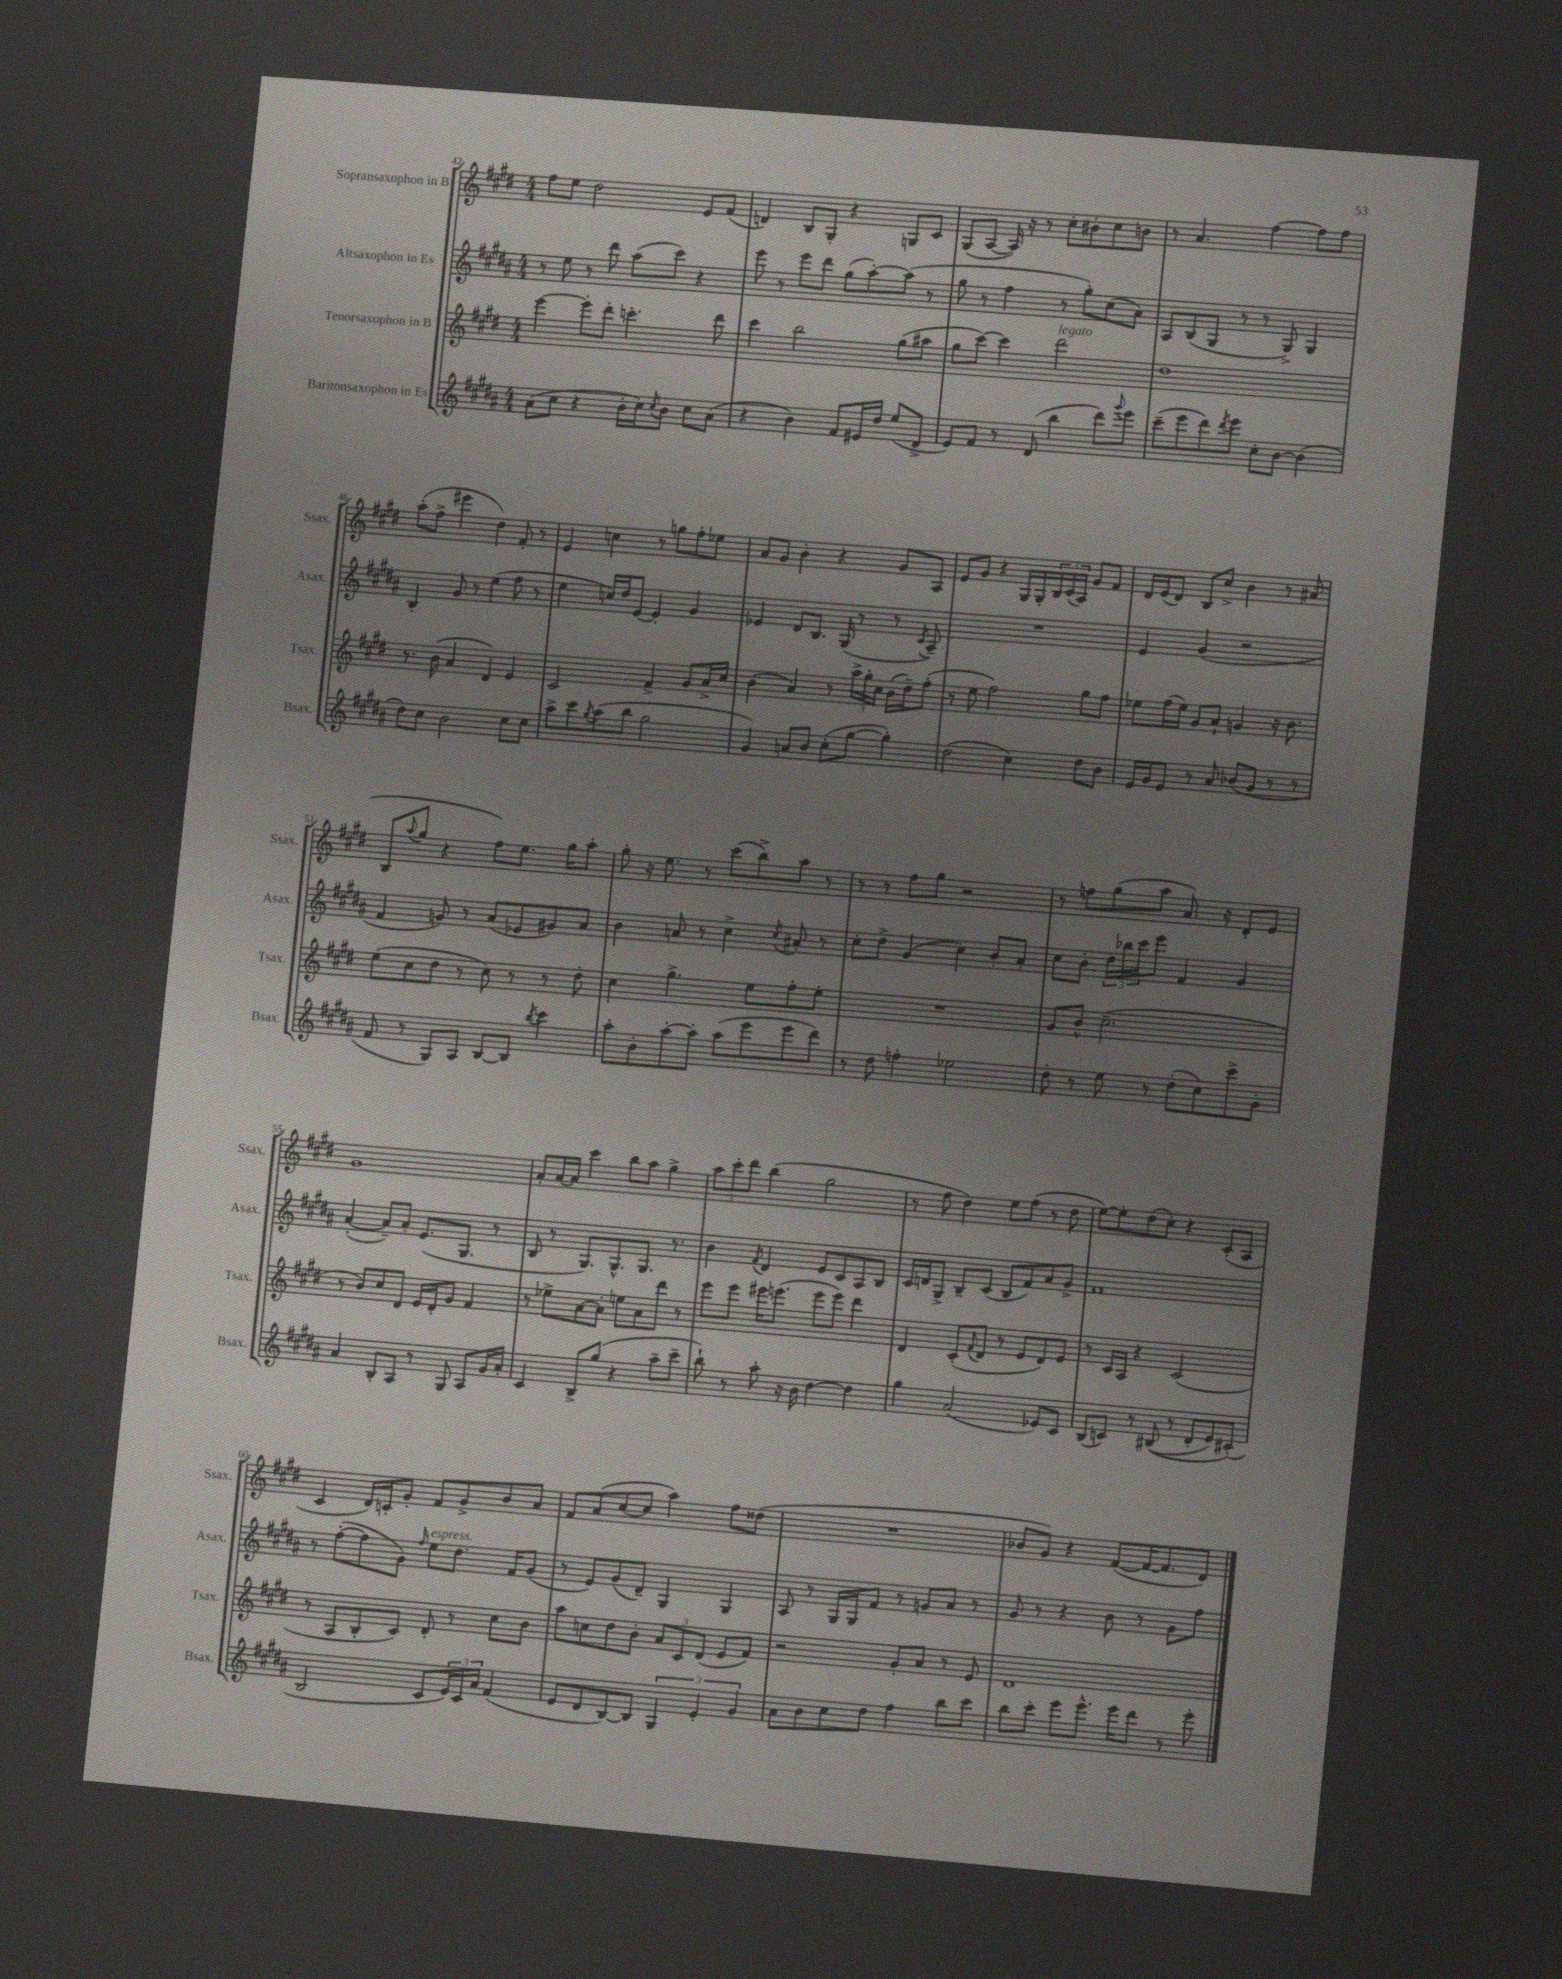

**kern	**kern	**kern	**kern
*staff4	*staff3	*staff2	*staff1
*clefG2	*clefG2	*clefG2	*clefG2
*k[f#c#g#d#a#]	*k[f#c#g#d#]	*k[f#c#g#d#a#]	*k[f#c#g#d#]
*M4/4	*M4/4	*M4/4	*M4/4
(8a#\L	[4eee\	8r	8ff#\L
8cc#\J	.	8ee\	8ee\J
4r	8eee'\]L	8r	2dd#\
.	8ddd#'\J	8ddd#\	.
16b'\LL	4.ccc'\	(8aa#\L	.
16cc#\J)	.	.	.
8qcc#/	.	.	.
8b\J	.	8ccc#\J)	.
8cc#\L	.	4r	8e/L
(8a#\J	8ddd#\	.	(8f#/J
=	=	=	=
4r	4ccc#\	8eee\	4d/)
.	.	8r	.
4b\)	2bb\	8eee\L	8B/L
.	.	8ddd#\J	8G#'/J
8f#/L	.	(8gg#\L	4r
16e#/L	.	[8aa#'\)	.
16dd#/JJ	.	.	.
(8ee/L	(8gg#\L	(8aa#\]J	8G/L
8d#^/J	8aa#\J	8r	8c#/J
=	=	=	=
8e/L)	8gg#\L	8gg#\	(8G#/L
8f#/J	[8ccc#\J)	8r	[8A/J
8r	4ccc#\]	4ff#\	16A/])
.	.	.	16r
(8d#/	.	.	8r
4bb\	2ddd#\	8r	8cc#'\L
.	.	8gg#'\L)	8b#'\
8ddd#\L)	.	(8cc#\	8cc#\
8qqggg#/	.	.	.
8eee\J	.	8a#\J)	8b\J
=	=	=	=
(8ccc#~\L	1dd#	8A#/L	8r
8eee\	.	(8B/	4.a/
8ddd#\)	.	8G#/J	.
8qddd#/	.	.	.
8eee\J	.	8r	.
8cc#'\L	.	8r	[4ff#\
[8b\J	.	8G#^/)	.
(4b\]	.	4G#/	8ff#\]L
.	.	.	8ff#\J
=	=	=	=
8dd#\L)	8.r	4B'/	(8aa'\L
8cc#\J	.	.	8ff#^\J
.	(16b\	.	.
2b\	4a/	8g#/	4eee#\
.	.	8r	.
.	4d#/)	(4ee\	4dd#\)
8cc#\L	4e/	8ff#\	8f#'/
8cc#\J	.	8r	8r
=	=	=	=
8aa#^\L	2c#/	4ee\	4e/
8ccc#\	.	.	.
8qgg#/	.	.	.
(8aa#\	.	16cc/LL)	4cc\
.	.	16dd#/J	.
8bb\J	.	[8e/J	.
2gg#\	4f#^/	4e'/]	8r
.	.	.	8gg\L
.	8g#/L	4g#/	8ff#'\
.	16a^/L	.	8ee-\J
.	16cc#/JJ	.	.
=	=	=	=
4g#/)	(4b\	4e-/	8a/L
.	.	.	8g#/J
8a/L	4a/)	8d#/L	4b'\
8b/J	.	8.B/J	.
(8cc#'\L	8r	.	4r
.	.	(16G#/	.
[8gg#\J	24aa^\LL	8r	.
.	24gg#'\	.	.
.	24cc#\JJ	.	.
4gg#'\])	(16b\LL	8r	8g#/L
.	16dd#~\J)	.	.
.	.	8qc#/	.
.	(8ff#'\J	8A#~/)	8A/J
=	=	=	=
(2dd#\	8r	1r	8e/L
.	8ee\	.	8g#/J
.	2ff#\)	.	4r
4cc#\)	.	.	16G#/LL
.	.	.	16G#'/
.	.	.	24B/
.	.	.	(24c#/
.	.	.	24A/JJ)
8dd#\L	8gg#\L	.	8g#/L
8b\J	8ff#\J	.	8f#/J
=	=	=	=
16e/LL	8ee-\L	4e/	16d#/LL
16g#/J	.	.	(16e/J
8e/J	(16ff#\L	.	8d#/J)
.	16ee-\JJ)	.	.
8r	8g#/L	(4g#/	8B/L
8a#/	8a`/J	.	8cc#^/J
(8b-/L	4g/	2r	4b\
8g#/J	.	.	.
8r	16r	.	8r
.	8.b\	.	.
8r	.	.	(8a#/
=	=	=	=
8f#/	(8ee\L	4f#/	8B/L
.	.	.	8qqaa/
8r	8cc#\	.	8gg#/J
8G#/L)	8dd#\J	8g/)	4r
8A#/J	8r	8r	.
[8B/L	8cc#\)	(8a#/L	8ff#\L)
8B/]J	8r	8e-/	8.ee\J
8qbb/	.	.	.
4ccc#\	8r	8g#/)	.
.	.	.	16gg#\LK
.	8dd#'\	8a#/J	8aa'\J
=	=	=	=
8aa#'\L	4cc#\	4b\	8gg#'\
8b'\	.	.	16r
.	.	.	8.ee\
[8aa#'\	4.gg#^\	8a/	.
8aa#'\]J	.	8r	8r
(8aa#\L	.	4cc#^\	(8ccc#\L
8eee\	8ee\L	.	8bb^\)
.	.	8qcc#/	.
8eee\	8ff#'\	8a#'/	8aa\J
8ddd#\J)	8ee'\J	8r	8r
=	=	=	=
8r	1r	8cc#'\L	8r
8dd#\	.	8dd#^\J	8r
4ff'\	.	(4g#/	8ff#\L
.	.	.	8gg#\J
2ee-\	.	4cc#\)	2r
.	.	8b'/L	.
.	.	8a#'/J	.
=	=	=	=
8dd#'\	8g#/L	8cc#\L	8r
8r	8b^^/J	8b'\J	8ff\L
8ee\	(2.cc#~\	24dd#\LL	(8gg#\
.	.	24bb-\	.
.	.	24ccc#\J	.
8r	.	8eee\J	8aa\J
(8dd#'\L	.	4f#/	8.a/)
8cc#\)	.	.	.
.	.	.	16r
8ccc#^\	.	4g#/	8d#'/L
8g#'\J	.	.	8e/J
=	=	=	=
4a#/	8r	([4a#'/	1g#
.	8b/L)	.	.
8B'/L	8cc#/	8a#~/]L)	.
8A#/J	8d#/J	8a#'/J	.
8r	16e/LL	(8.e/L	.
.	16d#'/J	.	.
8G#/	8g#/J	.	.
.	.	8.G#/J	.
8A#/L	4f#/	.	.
16g#/L	.	8r	.
16a#'/JJ	.	.	.
=	=	=	=
4c#/	8r	8B/	8a'/L
.	8ee-^\L	8r	[16a/L
.	.	.	16a/]JJ
8B^/L	[8a\	8.G#/L)	4ccc#\
(8gg#/J	8a'\]J	.	.
.	.	8.G#^^/	.
4r	8ee\L	.	8bb\L
.	8a\	8.G#/J	8aa\J
8aa#~\L	8ddd#\J	.	4gg#^\
.	.	8.r	.
8ccc#~\J	8r	.	.
=	=	=	=
8bb`\)	8eee\L	4b\	12aa\L
.	.	.	12ccc#'\
8r	8eee\J	.	.
.	.	.	12ddd#\J
.	.	8qf#/	.
8aa#'\	16eee#\LK	4d#/	(4bb\
.	(8.eee\J	.	.
16r	.	.	.
16b\	.	.	.
[4dd#\	8eee\L	8e/L	2gg#\
.	8eee\J)	8c#/	.
4dd#\]	4ddd#\	8A#/	.
.	.	8B/J	.
=	=	=	=
4gg#\	4d#/	16c#/LL	8r
.	.	16d/J	.
.	.	8G#^/J	8ff#\
(2a#/	(8c#'/L	8B~/L	4dd#\)
.	8qqf#/	.	.
.	8d#/J	(8c#/J	.
.	8r	8B/L	8ee\L
.	8e/L	8f#/)	(8ff#\J
8e-/L)	8d#/)	8a#/	8r
8c#/J	8e/J	8g#^/J	8dd#\
=	=	=	=
(8B/L	8r	1f#	[8ee\L)
8c/J)	16c#/LL	.	8ee'\]
.	16A/JJ	.	.
8r	4r	.	(8dd#\
&((8B#/	.	.	8cc#'\J)
8r	(2c#/	.	4r
8d#'/L	.	.	.
8e/)	.	.	(8c#'/L
(8c#'/J&)	.	.	8A/J
=	=	=	=
2B/	8r	8r	4c#/
.	8A/L	([8ff#'\L	.
.	8B'/	8ff#\]	16d#/LL)
.	.	.	16c'/J
.	8c#/J)	8g#\J)	8g#'/J
.	.	16qqff#/	.
8c#/L	8d#'/	8ee\L	8f#/L
24e/L)	8r	8.dd#\J	8g#^/
24c#/	.	.	.
24a#/JJ	.	.	.
(4f#/	8cc#\L	.	8b/
.	.	16f#/LK	.
.	8b\J	(8g#/J	8a/J
=	=	=	=
8e/L	8aa\L	8r	8f#/L
8d#/	8cc\	8e/L)	(8a/
[8B/)	8dd#\	(8g#/	[8cc#/
8B/]J	8b'\J	8d#~/J)	8cc#/]J
6G#/	12a/L	4G#/	4aa\)
.	12c#/	.	.
6e'/	(12d#/J	.	.
.	8e/L	4G#/	8ff#\L
6g#/	.	.	.
.	8f#/J)	.	(8dd##\J
=	=	=	=
8a#\L	2r	8A#/	1r
8b\	.	8r	.
8cc#\	.	16G#/LL	.
.	.	16G#/J	.
8dd#\J	.	8f#/J	.
4ff#\	8g#'/L	8r	.
.	8a/J	8g/L	.
8bb\L	8r	8a#/J	.
8ccc#\J	8e/	8r	.
=	=	=	=
8bb\L	1d#	8g#/	8b-/L
8ccc#'\J	.	8r	8g#/J)
8eee\L	.	4r	4r
8.eee^^\J	.	.	.
.	.	8b\	([8f#/L
16eee\LK	.	.	.
8ddd#\J	.	8r	16f#/_K
.	.	.	8.f#/]
8r	.	8g#\L	.
8eee'\	.	8ff#\J	8d#/J)
==	==	==	==
*-	*-	*-	*-
